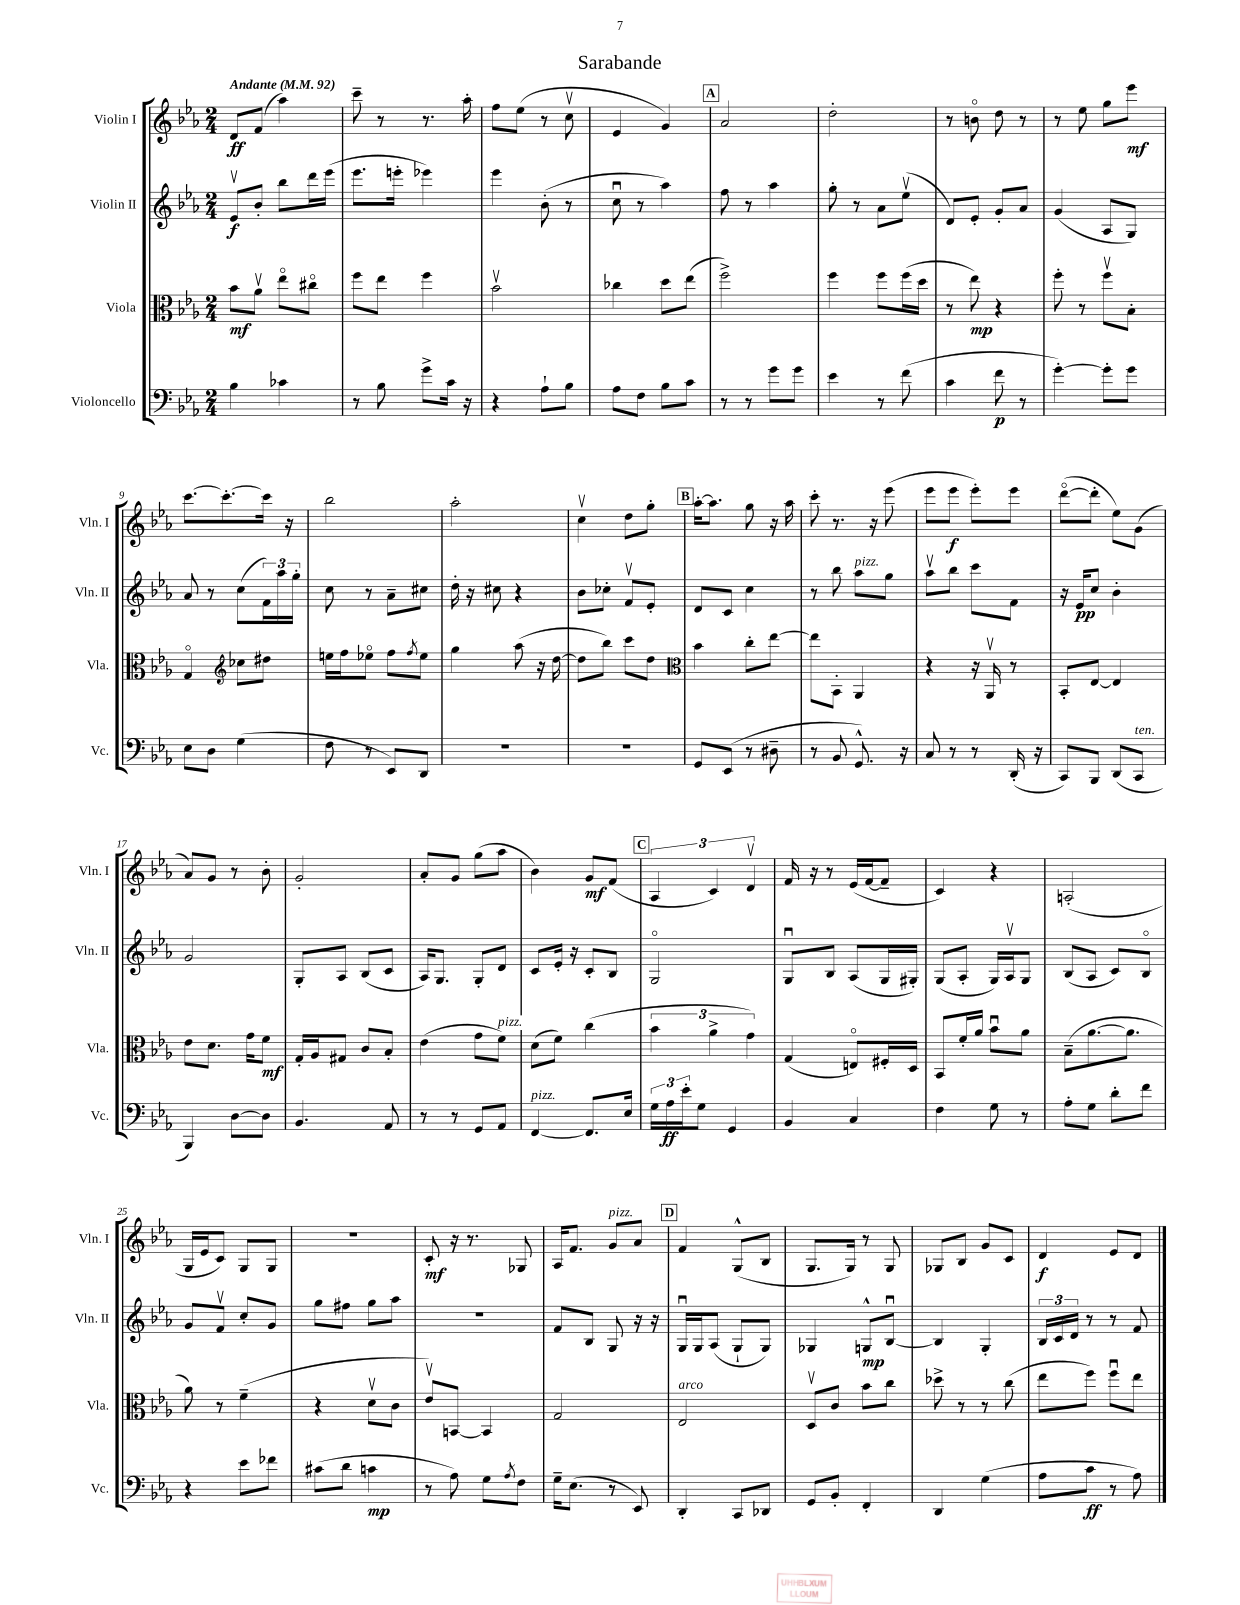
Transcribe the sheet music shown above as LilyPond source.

\header { title = "Sarabande" }
<<
\new StaffGroup <<
\new Staff = "s0" \with { instrumentName = "Violin I" shortInstrumentName = "Vln. I" } {
    \clef treble \key ees \major \numericTimeSignature \time 2/4 \tempo "Andante" 4 = 92
    d'8\ff f'8( aes''4) |
    c'''8-- r8 r8. aes''16-. |
    f''8 ees''8( r8 c''8\upbow |
    ees'4 g'4) |
    \mark \markup { \box "A" } aes'2 |
    d''2-. |
    r8 b'8\flageolet d''8 r8 |
    r8 ees''8 g''8 ees'''8\mf |
    c'''8.~ c'''8.~-. c'''16 r16 |
    bes''2 |
    aes''2-. |
    c''4\upbow d''8 g''8-. |
    \mark \markup { \box "B" } aes''16~-. aes''8. g''8 r16 aes''16 |
    c'''8-. r8. r16 ees'''8( |
    ees'''8 ees'''8\f ees'''8-.) ees'''8 |
    d'''8~\flageolet( d'''8-. ees''8) g'8( |
    aes'8) g'8 r8 bes'8-. |
    g'2-. |
    aes'8-. g'8 g''8( aes''8 |
    bes'4) g'8\mf f'8( |
    \mark \markup { \box "C" } \tuplet 3/2 { aes4 c'4) d'4\upbow } |
    f'16 r16 r8 ees'16( f'16~ f'8-- |
    c'4) r4 |
    a2-.( |
    g16 ees'16 c'8) g8 g8 |
    r2 |
    c'8-.\mf r16 r8. ges8 |
    aes16 f'8. g'8^\markup { \italic "pizz." } aes'8 |
    \mark \markup { \box "D" } f'4 g8-^( bes8 |
    g8. g16) r8 g8 |
    ges8 bes8 g'8 c'8 |
    d'4\f ees'8 d'8 \bar "|." |
}
\new Staff = "s1" \with { instrumentName = "Violin II" shortInstrumentName = "Vln. II" } {
    \clef treble \key ees \major \numericTimeSignature \time 2/4
    ees'8\upbow\f bes'8-. bes''8 d'''16 ees'''16( |
    ees'''8. e'''16-. ees'''4) |
    ees'''4 bes'8-.( r8 |
    c''8\downbow r8 aes''4) |
    \mark \markup { \box "A" } f''8 r8 aes''4 |
    g''8-. r8 aes'8 ees''8\upbow( |
    d'8) ees'8-. g'8-. aes'8 |
    g'4( aes8 g8) |
    aes'8 r8 c''8( \tuplet 3/2 { f'16) aes''16 g''16-. } |
    c''8 r8 aes'8-- cis''8 |
    d''16-. r16 cis''8 r4 |
    bes'8 ces''8-. f'8\upbow ees'8-. |
    \mark \markup { \box "B" } d'8 c'8 c''4 |
    r8 bes''8 aes''8^\markup { \italic "pizz." } g''8 |
    aes''8\upbow bes''8 c'''8 f'8 |
    r16 ees'16\pp c''8 bes'4-. |
    g'2 |
    g8-. aes8 bes8( c'8 |
    aes16) g8. g8-. d'8 |
    c'8 ees'16-. r16 c'8-. bes8 |
    \mark \markup { \box "C" } g2\flageolet |
    g8\downbow bes8 aes8( g16 gis16-.) |
    g8( aes8-. g16) aes16\upbow g8 |
    bes8( aes8 c'8) bes8\flageolet |
    g'8 f'8\upbow c''8-. g'8 |
    g''8 fis''8 g''8 aes''8 |
    R2 |
    f'8 bes8 g8 r16 r16 |
    \mark \markup { \box "D" } g16\downbow g16 aes8( g8-! g8) |
    ges4 g8-^\mp bes8~\downbow |
    bes4 g4-. |
    \tuplet 3/2 { bes16 c'16 d'16 } r8 r8 f'8 \bar "|." |
}
\new Staff = "s2" \with { instrumentName = "Viola" shortInstrumentName = "Vla." } {
    \clef alto \key ees \major \numericTimeSignature \time 2/4
    bes'8\mf aes'8\upbow ees''8\flageolet cis''8\flageolet |
    f''8 ees''8 f''4 |
    bes'2\upbow |
    ces''4 d''8 ees''8( |
    \mark \markup { \box "A" } f''2->) |
    f''4 f''8 f''16( d''16 |
    r8 ees''8\mp) r4 |
    f''8-. r8 f''8\upbow bes8-. |
    g4\flageolet \clef treble ces''8 dis''8 |
    e''16 f''16 ees''8\flageolet f''8 \acciaccatura { f''8 } ees''8 |
    g''4 aes''8( r16 d''16~ |
    d''8 bes''8) c'''8 d''8 |
    \mark \markup { \box "B" } \clef alto bes'4 c''8-. ees''8~ |
    ees''8 bes,8-. aes,4 |
    r4 r16 aes,16\upbow r8 |
    bes,8-. ees8~ ees4 |
    ees'8 d'8. g'16 f'8\mf |
    g16-. aes16 gis8 c'8 bes8-. |
    ees'4( g'8 f'8^\markup { \italic "pizz." }) |
    d'8( f'8) c''4( |
    \mark \markup { \box "C" } \tuplet 3/2 { bes'4 aes'4-> g'4) } |
    g4( e8\flageolet) fis16-. d16 |
    bes,8 f'16-. aes'16 bes'8\downbow aes'8 |
    bes8--( aes'8.~ aes'8. |
    aes'8) r8 f'4--( |
    r4 d'8\upbow c'8 |
    ees'8\upbow) b,8~ b,4 |
    g2 |
    \mark \markup { \box "D" } ees2^\markup { \italic "arco" } |
    d8\upbow c'8 bes'8 c''8 |
    des''8-> r8 r8 c''8( |
    ees''8 f''8) f''8\downbow ees''8 \bar "|." |
}
\new Staff = "s3" \with { instrumentName = "Violoncello" shortInstrumentName = "Vc." } {
    \clef bass \key ees \major \numericTimeSignature \time 2/4
    bes4 ces'4 |
    r8 bes8 g'8-> c'16 r16 |
    r4 aes8-! bes8 |
    aes8 f8 bes8 c'8 |
    \mark \markup { \box "A" } r8 r8 g'8 g'8 |
    ees'4 r8 f'8( |
    c'4 f'8\p r8 |
    g'4~-.) g'8-. g'8 |
    ees8 d8 g4( |
    f8 r8 ees,8) d,8 |
    R2 |
    R2 |
    \mark \markup { \box "B" } g,8 ees,8( r8 dis8-- |
    r8 bes,8 g,8.-^) r16 |
    c8 r8 r8 d,16-.( r16 |
    c,8) bes,,8 d,8( c,8^\markup { \italic "ten." } |
    bes,,4) d8~ d8 |
    bes,4. aes,8 |
    r8 r8 g,8 aes,8 |
    f,4~^\markup { \italic "pizz." } f,8. ees16 |
    \mark \markup { \box "C" } \tuplet 3/2 { g16 aes16\ff ees'16-. } g8 g,4 |
    bes,4 c4 |
    f4 g8 r8 |
    aes8-. g8 d'8-. f'8 |
    r4 ees'8 fes'8 |
    cis'8( d'8 c'4\mp |
    r8 aes8) g8 \acciaccatura { aes8 } f8 |
    g16-- ees8.( r8 ees,8) |
    \mark \markup { \box "D" } d,4-. c,8 des,8 |
    g,8 bes,8-. f,4-. |
    d,4 g4( |
    aes8 c'8\ff r8 aes8) \bar "|." |
}
>>
>>
